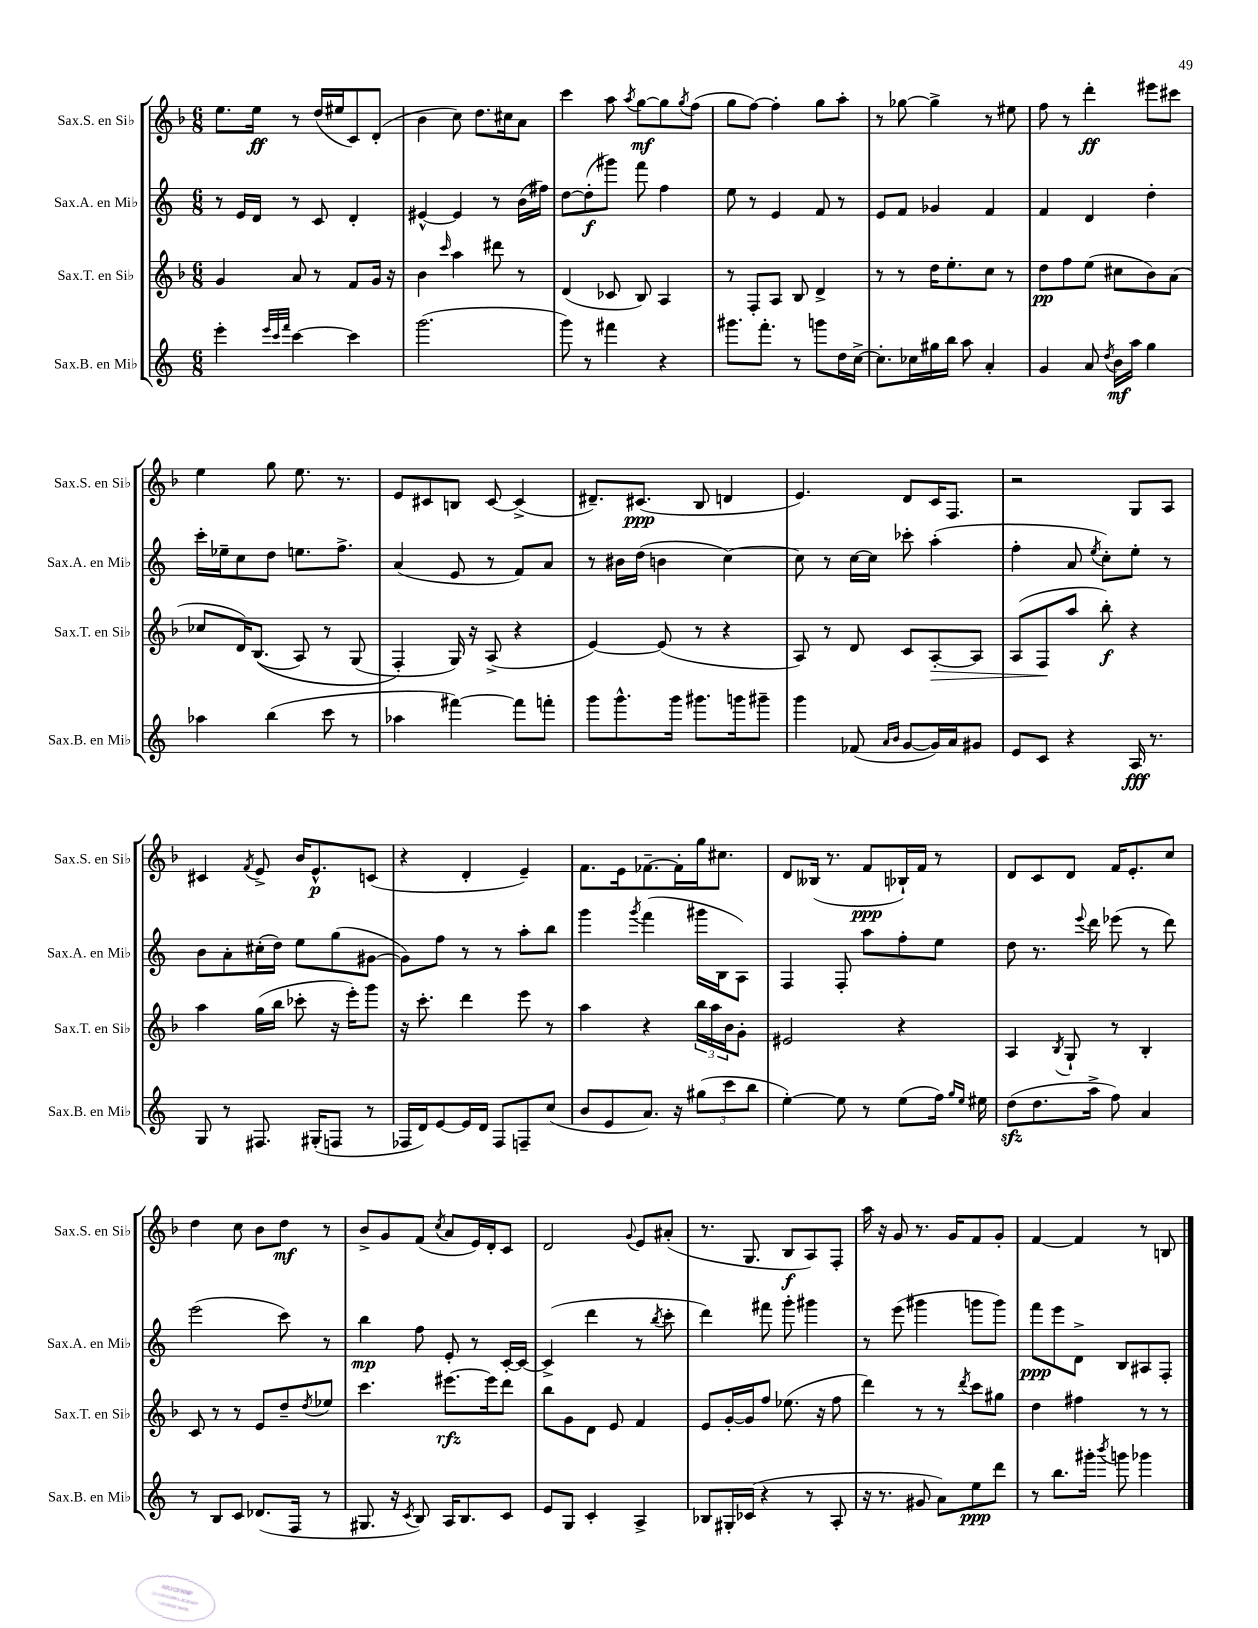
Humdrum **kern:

**kern	**dynam	**kern	**dynam	**kern	**dynam	**kern	**dynam
*part4	*part4	*part3	*part3	*part2	*part2	*part1	*part1
*staff4	*staff4	*staff3	*staff3	*staff2	*staff2	*staff1	*staff1
*I"Sax.B. en Mi♭	*	*I"Sax.T. en Si♭	*	*I"Sax.A. en Mi♭	*	*I"Sax.S. en Si♭	*
*I'Sax.B. en Mi♭	*	*I'Sax.T. en Si♭	*	*I'Sax.A. en Mi♭	*	*I'Sax.S. en Si♭	*
*clefG2	*	*clefG2	*	*clefG2	*	*clefG2	*
*k[]	*	*k[b-]	*	*k[]	*	*k[b-]	*
*M6/8	*	*M6/8	*	*M6/8	*	*M6/8	*
=124	=124	=124	=124	=124	=124	=124	=124
4eee'\	.	4g/	.	8r	.	8.ee\L	.
.	.	.	.	16e/LL	.	.	.
.	.	.	.	16d/JJ	.	16ee\Jk	ff
32qqeee/LLL	.	.	.	.	.	.	.
32qqccc/	.	.	.	.	.	.	.
32qqfff/JJJ	.	.	.	.	.	.	.
[4ccc\	.	8a/	.	8r	.	8r	.
.	.	8r	.	8c/	.	(16dd/LL	.
.	.	.	.	.	.	16ee#X/J	.
4ccc\]	.	8f/L	.	4d'/	.	8c/)	.
.	.	16g/Jk	.	.	.	(8d'/J	.
.	.	16r	.	.	.	.	.
=125	=125	=125	=125	=125	=125	=125	=125
(2.ggg\	.	4b-\	.	[4e#X^^/	.	4b-\	.
.	.	16qqccc/	.	.	.	.	.
.	.	4aa\	.	4e#/]	.	8cc\)	.
.	.	.	.	.	.	8.dd\L	.
.	.	8ddd#X\	.	8r	.	.	.
.	.	.	.	.	.	16cc#X\k	.
.	.	8r	.	(16b\LL	.	8a\J	.
.	.	.	.	16ff#X\JJ)	.	.	.
=126	=126	=126	=126	=126	=126	=126	=126
8ggg\)	.	(4d/	.	[8dd\L	.	4ccc\	.
8r	.	.	.	(8dd'\]	f	.	.
4fff#X\	.	8c-X/	.	8ggg#X\J)	.	8aa\	.
.	.	.	.	.	.	8qaa/	.
.	.	8B-/)	.	8fff\	.	[8gg\L	mf
4r	.	4A/	.	4ff\	.	8gg\]	.
.	.	.	.	.	.	8qgg/	.
.	.	.	.	.	.	(8ff\J	.
=127	=127	=127	=127	=127	=127	=127	=127
8.ggg#X\L	.	8r	.	8ee\	.	8gg\L	.
.	.	8F'/L	.	8r	.	[8ff\J)	.
8.fff'\J	.	.	.	.	.	.	.
.	.	8A/J	.	4e/	.	4ff'\]	.
8r	.	8B-/	.	.	.	.	.
8gggn\L	.	4d^/	.	8f/	.	8gg\L	.
16dd\L	.	.	.	8r	.	8aa'\J	.
[16cc^\JJ	.	.	.	.	.	.	.
=128	=128	=128	=128	=128	=128	=128	=128
8.cc'\L]	.	8r	.	8e/L	.	8r	.
.	.	8r	.	8f/J	.	[8gg-X\	.
16cc-X\L	.	.	.	.	.	.	.
16gg#X\	.	16dd\KL	.	4g-X/	.	4gg-^\]	.
16bb\JJ	.	8.ee'\	.	.	.	.	.
8aa\	.	.	.	.	.	.	.
4a'/	.	8cc\J	.	4f/	.	8r	.
.	.	8r	.	.	.	8ee#X\	.
=129	=129	=129	=129	=129	=129	=129	=129
4g/	.	8dd\L	pp	4f/	.	8ff\	.
.	.	8ff\	.	.	.	8r	.
8a/	.	(8ee\J	.	4d/	.	4ddd'\	ff
8qdd/	.	.	.	.	.	.	.
16b\LL	mf	8cc#X\L	.	.	.	.	.
16aa\JJ	.	.	.	.	.	.	.
4gg\	.	8b-\)	.	4dd'\	.	8eee#X\L	.
.	.	(8a\J	.	.	.	8ccc#X\J	.
!!LO:LB:g=z
=130	=130	=130	=130	=130	=130	=130	=130
4aa-X\	.	8cc-X/L	.	16ccc'\LL	.	4ee\	.
.	.	.	.	16ee-X~\J	.	.	.
.	.	16d/K)	.	8cc\	.	.	.
.	.	((8.B-/J	.	.	.	.	.
(4bb\	.	.	.	8dd\J	.	8gg\	.
.	.	8A/)	.	8.een\L	.	8.ee\	.
8ccc\	.	8r	.	.	.	.	.
.	.	.	.	8.ff^\J	.	8.r	.
8r	.	(8G/	.	.	.	.	.
=131	=131	=131	=131	=131	=131	=131	=131
4aa-X\	.	4F'/)	.	(4a/	.	8e/L	.
.	.	.	.	.	.	8c#X/	.
[4fff#X\)	.	16G/)	.	8e/	.	8Bn/J	.
.	.	16r	.	.	.	.	.
.	.	(8A^/	.	8r	.	[8c#/	.
8fff#\L]	.	4r	.	8f/L)	.	(4c#^/]	.
8fffn'\J	.	.	.	8a/J	.	.	.
=132	=132	=132	=132	=132	=132	=132	=132
8ggg\L	.	[4e/)	.	8r	.	8.d#X~/L)	.
8.ggg^^\	.	.	.	16b#X\LL	.	.	.
.	.	.	.	(16dd\JJ	.	(8.c#X/J	ppp
.	.	(8e/]	.	4bn\	.	.	.
16ggg\Jk	.	.	.	.	.	.	.
8.ggg#X\L	.	8r	.	.	.	8B-/	.
.	.	4r	.	[4cc\)	.	4dn/	.
16gggn\k	.	.	.	.	.	.	.
8ggg#X~\J	.	.	.	.	.	.	.
=133	=133	=133	=133	=133	=133	=133	=133
4ggg\	.	8A/)	.	8cc\]	.	4.e/)	.
.	.	8r	.	8r	.	.	.
(8f-X/	.	8d/	.	[16cc\LL	.	.	.
.	.	.	.	16cc\JJ]	.	.	.
16qqa/LL	.	.	.	.	.	.	.
16qqb/JJ	.	.	.	.	.	.	.
[8g/L	.	8c/L	.	8ccc-X'\	.	8d/L	.
!	!	!	!LO:HP:b	!	!	!	!
16g/L])	.	[8A'/	>	(4aa'\	.	16c/K	.
16a/J	.	.	.	.	.	8.F/J	.
8g#X/J	.	8A/J]	.	.	.	.	.
=134	=134	=134	=134	=134	=134	=134	=134
8e/L	.	(8A/L	.	4ff'\	.	2r	.
8c/J	.	8F/	.	.	.	.	.
4r	.	8aa/J	]	8a/	.	.	.
.	.	.	.	8qee/	.	.	.
.	.	8bb-'\)	f	8cc'\L)	.	.	.
16A/	fff	4r	.	8ee'\J	.	8G/L	.
8.r	.	.	.	.	.	.	.
.	.	.	.	8r	.	8A/J	.
!!LO:LB:g=z
=135	=135	=135	=135	=135	=135	=135	=135
8G/	.	4aa\	.	8b\L	.	4c#X/	.
8r	.	.	.	8a'\	.	.	.
.	.	.	.	.	.	8qf/	.
8.F#X/	.	(16gg\LL	.	(16cc#X'\L	.	8e^/	.
.	.	16bb-\JJ	.	16dd\JJ)	.	.	.
.	.	8ccc-X'\	.	8ee\L	.	16b-/KL	.
(16G#X'/KL	.	.	.	.	.	8.e^^/	p
8Fn/J	.	16r	.	(8gg\	.	.	.
.	.	16eee'\KL)	.	.	.	.	.
8r	.	8ggg\J	.	[8g#X\J	.	(8cn/J	.
=136	=136	=136	=136	=136	=136	=136	=136
16F-X/LL	.	16r	.	8g#\L])	.	4r	.
16d/J)	.	8.ccc'\	.	.	.	.	.
[8e/	.	.	.	8ff\J	.	.	.
16e/L]	.	4ddd\	.	8r	.	4d'/	.
16d/JJ	.	.	.	.	.	.	.
8F-/L	.	.	.	8r	.	.	.
8Fn~/	.	8eee\	.	8aa'\L	.	4e~/)	.
(8cc/J	.	8r	.	8bb\J	.	.	.
=137	=137	=137	=137	=137	=137	=137	=137
8b/L	.	4aa\	.	4ggg\	.	8.f\L	.
8e/	.	.	.	.	.	.	.
.	.	.	.	.	.	16e\k	.
.	.	.	.	8qggg/	.	.	.
8.a/J)	.	4r	.	(4fff\	.	[8.f-X~\	.
16r	.	.	.	.	.	16f-'\L]	.
(12gg#X\L	.	24bb-\LL	.	16ggg#X\LL	.	16gg\J	.
.	.	24aa\	.	.	.	.	.
.	.	.	.	16B\J	.	8.cc#X\J	.
12ccc\	.	24b-\J	.	.	.	.	.
.	.	8g'\J	.	8A\J)	.	.	.
12bb\J	.	.	.	.	.	.	.
=138	=138	=138	=138	=138	=138	=138	=138
[4ee'\)	.	2e#X/	.	4F/	.	8d/L	.
.	.	.	.	.	.	(16B--X/Jk	.
.	.	.	.	.	.	8.r	.
8ee\]	.	.	.	8F'/	.	.	.
8r	.	.	.	8aa\L	.	8f/L	ppp
(8ee\L	.	4r	.	8ff'\	.	16B-X`/L)	.
.	.	.	.	.	.	16f/JJ	.
16ff\Jk)	.	.	.	8ee\J	.	8r	.
16qqgg/LL	.	.	.	.	.	.	.
16qqee/JJ	.	.	.	.	.	.	.
16ee#X\	.	.	.	.	.	.	.
=139	=139	=139	=139	=139	=139	=139	=139
(8ddzz\L	.	4A/	.	8dd\	.	8d/L	.
8.dd\	.	.	.	8.r	.	8c/	.
.	.	8qB-/	.	.	.	.	.
.	.	8G`/	.	.	.	8d/J	.
.	.	.	.	8qqeee/	.	.	.
16aa^\Jk	.	.	.	16ddd\	.	.	.
8ff\)	.	8r	.	(8eee-X\	.	16f/KL	.
.	.	.	.	.	.	8.e'/	.
4a/	.	4B-'/	.	8r	.	.	.
.	.	.	.	8ddd\)	.	8cc/J	.
!!LO:LB:g=z
=140	=140	=140	=140	=140	=140	=140	=140
8r	.	8c/	.	(2eee\	.	4dd\	.
8B/L	.	8r	.	.	.	.	.
8c/J	.	8r	.	.	.	8cc\	.
(8.d-X/L	.	8e/L	.	.	.	8b-\L	.
.	.	8dd~/	.	8ccc\)	.	8dd\J	mf
16F/Jk	.	.	.	.	.	.	.
.	.	8qdd/	.	.	.	.	.
8r	.	8ee-X/J	.	8r	.	8r	.
=141	=141	=141	=141	=141	=141	=141	=141
8.G#X/	.	4.ccc\	.	4bb\	mp	8b-^/L	.
.	.	.	.	.	.	8g/	.
16r	.	.	.	.	.	.	.
8qc/	.	.	.	.	.	.	.
8B/)	.	.	.	8ff\	.	(8f/J	.
.	.	.	.	.	.	8qcc/	.
16A/KL	.	[8.eee#X\L	rfz	8e'/	.	8a/L	.
8.B/	.	.	.	.	.	.	.
.	.	.	.	8r	.	16e/L)	.
.	.	16eee#\k]	.	.	.	16d'/J	.
8c/J	.	8ddd\J	.	[16c'/LL	.	8c/J	.
.	.	.	.	16c/JJ_	.	.	.
=142	=142	=142	=142	=142	=142	=142	=142
8e/L	.	8bb-\L	.	(4c^/]	.	2d/	.
8G/J	.	8g\	.	.	.	.	.
4c'/	.	8d\J	.	4ddd\	.	.	.
.	.	8e/	.	.	.	.	.
.	.	.	.	.	.	8qqg/	.
4A^/	.	4f/	.	8r	.	8e/L	.
.	.	.	.	8qbb/	.	.	.
.	.	.	.	8ccc'\	.	(8a#X'/J	.
=143	=143	=143	=143	=143	=143	=143	=143
8B-X/L	.	8e/L	.	4ddd\)	.	8.r	.
16G#X'/L	.	[16g'/L	.	.	.	.	.
(16c-X/JJ	.	16g/J]	.	.	.	8.G/	.
4r	.	8ff/J	.	8fff#X\	.	.	.
.	.	(8.ee-X\	.	8ggg'\	.	8B-/L	f
8r	.	.	.	4ggg#X\	.	8A/)	.
.	.	16r	.	.	.	.	.
8A'/	.	8ff\	.	.	.	8F'/J	.
=144	=144	=144	=144	=144	=144	=144	=144
16r	.	4ddd\)	.	8r	.	16aa\	.
8.r	.	.	.	.	.	16r	.
.	.	.	.	(8eee\	.	8g/	.
8g#X/	.	8r	.	4ggg#X\	.	8.r	.
8a\L)	.	8r	.	.	.	.	.
.	.	.	.	.	.	16g/KL	.
.	.	8qddd/	.	.	.	.	.
8ee\	ppp	8ccc\L	.	8gggn\L	.	8f/	.
8ddd\J	.	8gg#X\J	.	8ggg\J)	.	8g'/J	.
=145	=145	=145	=145	=145	=145	=145	=145
8r	.	4dd\	.	8fff\L	ppp	[4f/	.
8.bb\L	.	.	.	8eee\	.	.	.
.	.	4ff#X\	.	8d^\J	.	4f/]	.
16ggg#X'\Jk	.	.	.	.	.	.	.
8qbbb/	.	.	.	.	.	.	.
8gggn\	.	.	.	8B/L	.	.	.
4ggg-X\	.	8r	.	8A#X/	.	8r	.
.	.	8r	.	8F'/J	.	8Bn/	.
==	==	==	==	==	==	==	==
*-	*-	*-	*-	*-	*-	*-	*-
